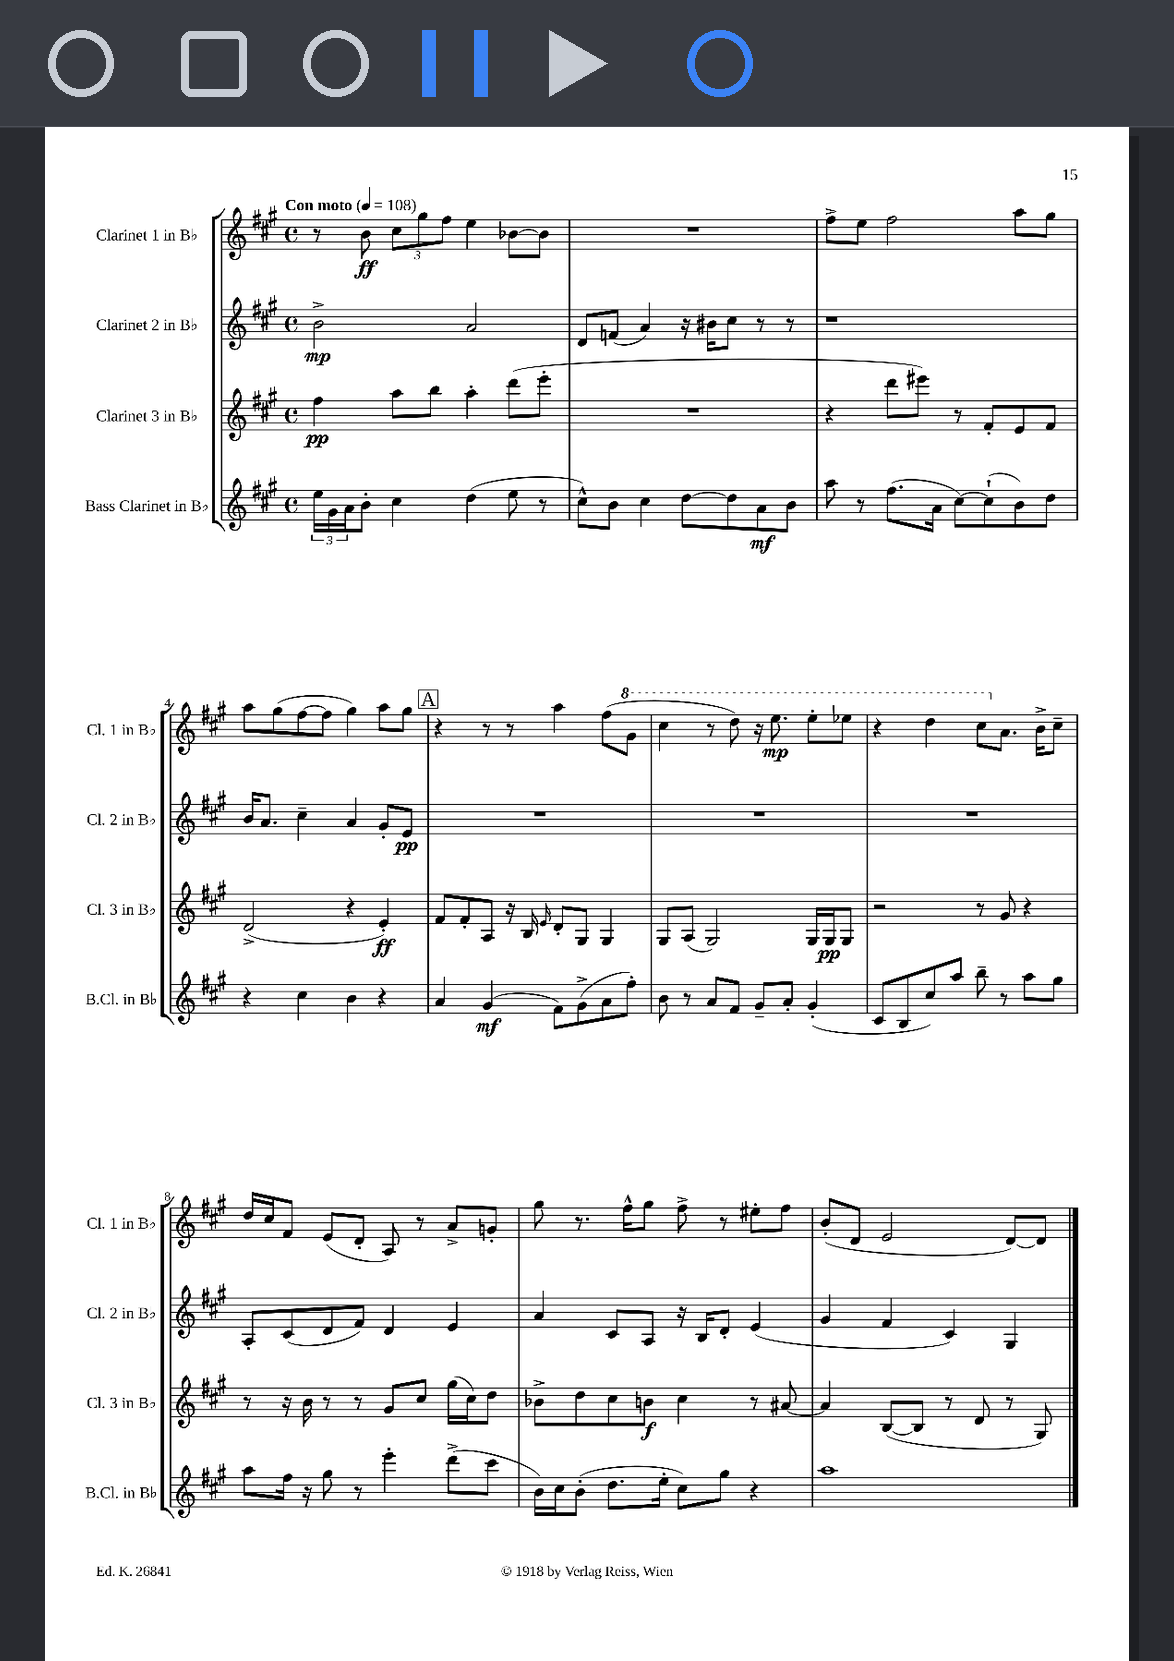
<<
\new StaffGroup <<
\new Staff = "s0" \with { instrumentName = "Clarinet 1 in Bb" shortInstrumentName = "Cl. 1 in Bb" } {
    \clef treble \key a \major \defaultTimeSignature \time 4/4 \tempo "Con moto" 4 = 108
    r8 b'8\ff \tuplet 3/2 { cis''8 gis''8 fis''8 } e''4 bes'8~ bes'8 |
    R1 |
    fis''8-> e''8 fis''2 a''8 gis''8 |
    a''8 gis''8( fis''8~ fis''8 gis''4) a''8 gis''8 |
    \mark \markup { \box "A" } r4 r8 r8 a''4 fis''8( \ottava #1 gis''8 |
    cis'''4 r8 d'''8) r16 e'''8.\mp e'''8-. ees'''8 |
    r4 d'''4 cis'''8 \ottava #0 a'8. b'16-> cis''8-- |
    d''16 cis''16 fis'8 e'8( d'8-. a8) r8 a'8-> g'8-. |
    gis''8 r8. fis''16-^ gis''8 fis''8-> r8 eis''8-. fis''8 |
    b'8-.( d'8 e'2 d'8~) d'8 \bar "|." |
}
\new Staff = "s1" \with { instrumentName = "Clarinet 2 in Bb" shortInstrumentName = "Cl. 2 in Bb" } {
    \clef treble \key a \major \defaultTimeSignature \time 4/4
    b'2->\mp a'2 |
    d'8 f'8( a'4) r16 bis'16 cis''8 r8 r8 |
    r1 |
    b'16 a'8. cis''4-- a'4 gis'8-. e'8\pp |
    \mark \markup { \box "A" } R1 |
    R1 |
    R1 |
    a8-. cis'8( d'8 fis'8) d'4 e'4 |
    a'4 cis'8 a8 r16 b16 d'8-. e'4( |
    gis'4 fis'4 cis'4) gis4 \bar "|." |
}
\new Staff = "s2" \with { instrumentName = "Clarinet 3 in Bb" shortInstrumentName = "Cl. 3 in Bb" } {
    \clef treble \key a \major \defaultTimeSignature \time 4/4
    fis''4\pp a''8 b''8 a''4-. d'''8( e'''8-. |
    R1 |
    r4 d'''8 eis'''8) r8 fis'8-. e'8 fis'8 |
    d'2->( r4 e'4-.\ff) |
    \mark \markup { \box "A" } fis'8 fis'8-. a8 r16 b16 \grace { e'16 } d'8-. gis8 gis4 |
    gis8 a8( gis2) gis16 gis16\pp gis8 |
    r2 r8 gis'8 r4 |
    r8 r16 b'16 r8 r8 gis'8 cis''8 gis''16( cis''16) d''8 |
    bes'8-> d''8 cis''8 b'8\f cis''4 r8 ais'8~ |
    ais'4 b8~( b8 r8 d'8 r8 gis8) \bar "|." |
}
\new Staff = "s3" \with { instrumentName = "Bass Clarinet in Bb" shortInstrumentName = "B.Cl. in Bb" } {
    \clef treble \key a \major \defaultTimeSignature \time 4/4
    \tuplet 3/2 { e''16 gis'16 a'16 } b'8-. cis''4 d''4( e''8 r8 |
    cis''8-^) b'8 cis''4 d''8~ d''8 a'8\mf b'8 |
    a''8 r8 fis''8.( a'16 cis''8~) cis''8-!( b'8) d''8 |
    r4 cis''4 b'4 r4 |
    \mark \markup { \box "A" } a'4 gis'4\mf( fis'8) gis'8->( a'8 fis''8-.) |
    b'8 r8 a'8 fis'8 gis'8-- a'8-. gis'4-.( |
    cis'8 b8 cis''8) a''8 b''8-- r8 a''8 gis''8 |
    a''8 fis''16 r16 gis''8 r8 e'''4-. d'''8->( cis'''8 |
    b'16) cis''16 b'8-.( d''8. e''16-. cis''8) gis''8 r4 |
    a''1 \bar "|." |
}
>>
>>
